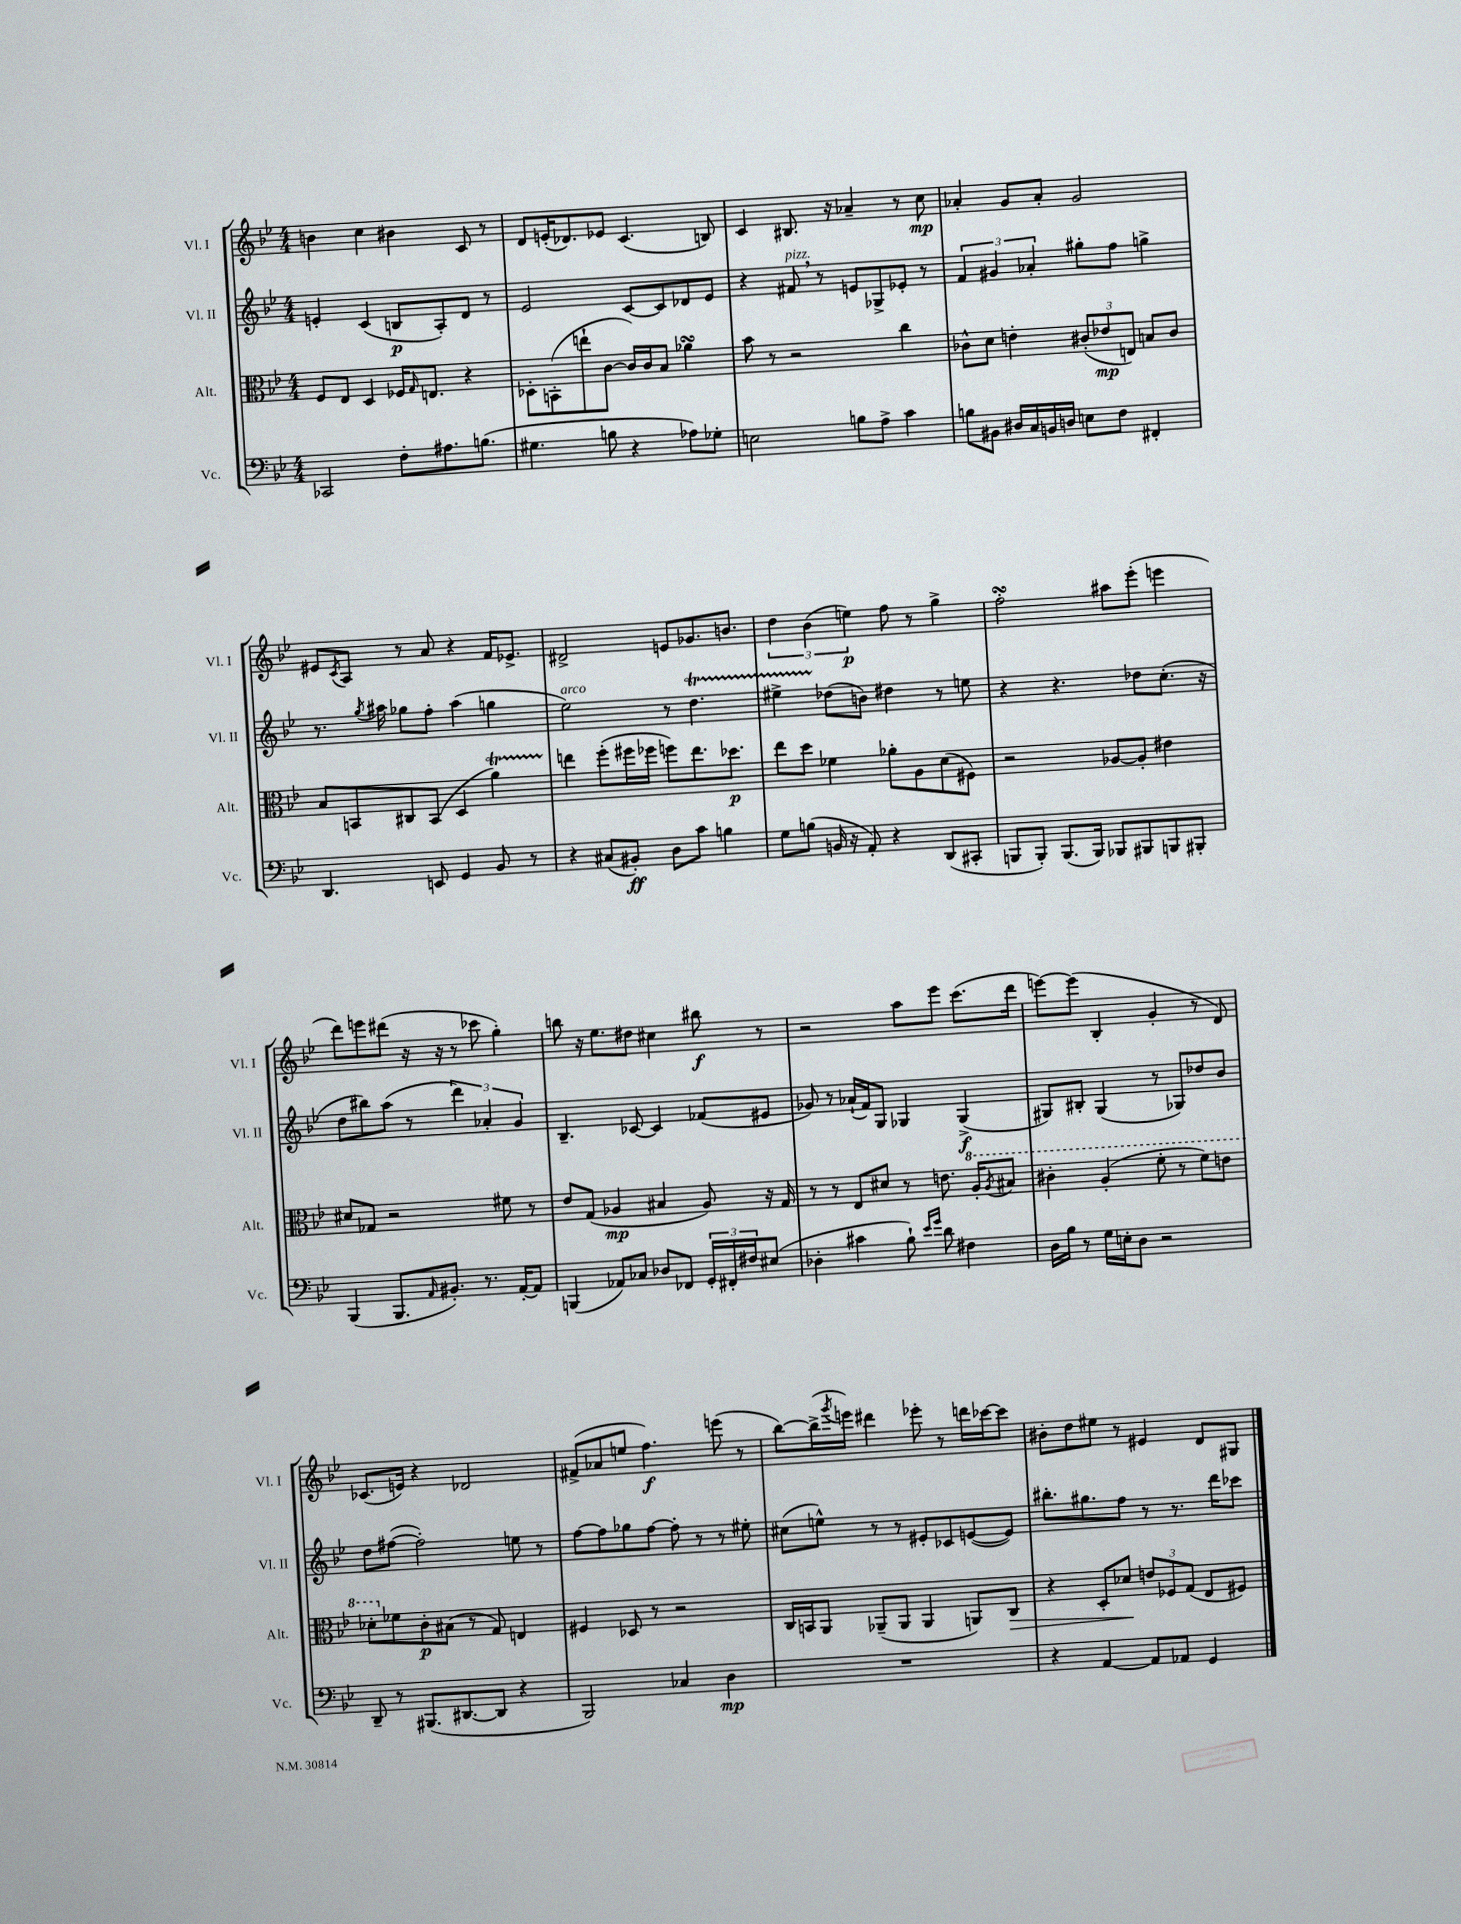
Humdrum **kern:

**kern	**dynam	**kern	**dynam	**kern	**dynam	**kern	**dynam
*part4	*part4	*part3	*part3	*part2	*part2	*part1	*part1
*staff4	*staff4	*staff3	*staff3	*staff2	*staff2	*staff1	*staff1
*I"Vc.	*	*I"Alt.	*	*I"Vl. II	*	*I"Vl. I	*
*I'Vc.	*	*I'Alt.	*	*I'Vl. II	*	*I'Vl. I	*
*clefF4	*	*clefC3	*	*clefG2	*	*clefG2	*
*k[b-e-]	*	*k[b-e-]	*	*k[b-e-]	*	*k[b-e-]	*
*M4/4	*	*M4/4	*	*M4/4	*	*M4/4	*
=99	=99	=99	=99	=99	=99	=99	=99
2CC-X/	.	8F/L	.	4en'/	.	4bn\	.
.	.	8E-/J	.	.	.	.	.
.	.	4D/	.	(4c/	.	4cc\	.
8F'\L	.	16F-X/KL	.	8Bn/L	p	4b#X\	.
.	.	16qqG/	.	.	.	.	.
.	.	8.En/J	.	.	.	.	.
8.A#X\	.	.	.	8A'/)	.	.	.
.	.	4r	.	8d/J	.	8c/	.
(8.Bn\J	.	.	.	.	.	.	.
.	.	.	.	8r	.	8r	.
=100	=100	=100	=100	=100	=100	=100	=100
4.G#X\	.	8D-X'\L	.	2e-/	.	8d/L	.
.	.	(8BBn'\	.	.	.	(16en'/K	.
.	.	.	.	.	.	8.d-X/)	.
.	.	8een`\	.	.	.	.	.
8Bn\	.	[8c\J	.	.	.	8e-X/J	.
4r	.	16c/LL])	.	[8c/L	.	(4.c/	.
.	.	16c/J	.	.	.	.	.
.	.	8B-/J	.	8c/]	.	.	.
8A-X\L)	.	4a-XsSSs\	.	8d-X/	.	.	.
8G-X'\J	.	.	.	8e-/J	.	8Bn/)	.
=101	=101	=101	=101	=101	=101	=101	=101
2En\	.	8b-\	.	4r	.	4c/	.
.	.	8r	.	.	.	.	.
!	!	!	!	!LO:TX:a:i:t=pizz.	!	!	!
.	.	2r	.	8f#X,/	.	8.B#X/	.
.	.	.	.	8r	.	.	.
.	.	.	.	.	.	16r	.
8Bn\L	.	.	.	8en/L	.	4a-X~/	.
8A^\J	.	.	.	8G-X^/	.	.	.
4c\	.	4cc\	.	8e-X'/J	.	8r	.
.	.	.	.	8r	.	8cc\	mp
=102	=102	=102	=102	=102	=102	=102	=102
8Bn\L	.	8c-X^^\L	.	6f/	.	4a-X'/	.
8BB#X\J	.	8d\J	.	.	.	.	.
.	.	.	.	6g#X/	.	.	.
16D#X/LL	.	4en'\	.	.	.	8g/L	.
16C/	.	.	.	.	.	.	.
.	.	.	.	6a-X'/	.	.	.
16BBn/	.	.	.	.	.	8a-'/J	.
16Dn/JJ	.	.	.	.	.	.	.
8En\L	.	(12c#X'/L	.	8gg#X'\L	.	2g/	.
.	.	12e-X/	mp	.	.	.	.
8F\J	.	.	.	8ff\J	.	.	.
.	.	12En/J)	.	.	.	.	.
4FF#X'/	.	8Bn/L	.	4ggn^\	.	.	.
.	.	8c#/J	.	.	.	.	.
!!LO:LB:g=z
=103	=103	=103	=103	=103	=103	=103	=103
4.DD/	.	8B-/L	.	8.r	.	8e#X/L	.
.	.	.	.	.	.	8qc/	.
.	.	8BBn/	.	.	.	8A/J	.
.	.	.	.	8qgg/	.	.	.
.	.	.	.	16aa#X\	.	.	.
.	.	8C#X/	.	8gg-X\L	.	8r	.
8EEn/	.	(8BB/J	.	8ff'\J	.	8a/	.
4GG/	.	4D/	.	(4aa#\	.	4r	.
8BB-/	.	4at\)	.	4ggn\	.	16f/KL	.
.	.	.	.	.	.	8.e-X^/J	.
8r	.	.	.	.	.	.	.
=104	=104	=104	=104	=104	=104	=104	=104
!	!	!	!	!LO:TX:a:i:t=arco	!	!	!
4r	.	4een\	.	2ee-\)	.	2d#X^/	.
(8C#X/L	.	(8ff'\L	.	.	.	.	.
8BB#X'/J)	ff	16ff#X\L	.	.	.	.	.
.	.	16ff-X\JJ	.	.	.	.	.
8D\L	.	8ffn\L)	.	8r	.	8en/L	.
8c\J	.	8.ee\	.	4.ddt\	.	8.g-X/	.
4Bn\	.	.	.	.	.	.	.
.	.	8.dd-X\J	p	.	.	8.bn/J	.
=105	=105	=105	=105	=105	=105	=105	=105
8G\L	.	8ee-\L	.	4ee#XTTT^\	.	6dd\	.
(8Bn\J	.	8dd\J	.	.	.	.	.
.	.	.	.	.	.	(6b-\	.
16BBn/	.	4f-X\	.	(8dd-X\L	.	.	.
16r	.	.	.	.	.	.	.
.	.	.	.	.	.	6een\)	p
8AA'/)	.	.	.	8bn\J)	.	.	.
4r	.	8a-X'\L	.	4dd#X\	.	8ff\	.
.	.	8A\	.	.	.	8r	.
(8DD/L	.	(8d\	.	8r	.	4gg^\	.
8CC#X'/J	.	8F#X\J)	.	8een\	.	.	.
=106	=106	=106	=106	=106	=106	=106	=106
8BBBn/L	.	2r	.	4r	.	2ffsSSS'\	.
8BBB'/J)	.	.	.	.	.	.	.
(8.BBB/L	.	.	.	4.r	.	.	.
16BBB/Jk)	.	.	.	.	.	.	.
8BBB-X/L	.	[8A-X/L	.	.	.	8aa#X\L	.
8BBB#X/	.	8A-'/J]	.	8dd-X\L	.	(8eee-'\J	.
8BBBn/	.	4e#X\	.	(8.cc'\J	.	4eeen\	.
8BBB#X'/J	.	.	.	.	.	.	.
.	.	.	.	16r	.	.	.
!!LO:LB:g=z
=107	=107	=107	=107	=107	=107	=107	=107
(4BBB-/	.	8d#X/L	.	8dd\L	.	8ddd\L)	.
.	.	8G-X/J	.	8bb#X\)	.	8eeen\	.
8.BBB-/L	.	2r	.	(8aa\J	.	(8ddd#X\J	.
.	.	.	.	8r	.	16r	.
16qqAA/	.	.	.	.	.	.	.
8.BB#X'/J)	.	.	.	.	.	16r	.
.	.	.	.	6ddd\)	.	8r	.
8.r	.	.	.	.	.	8ccc-X\	.
.	.	.	.	6a-X'/	.	.	.
.	.	8f#X\	.	.	.	4gg'\)	.
[16AA'/KL	.	.	.	.	.	.	.
.	.	.	.	6g/	.	.	.
8AA/J]	.	8r	.	.	.	.	.
=108	=108	=108	=108	=108	=108	=108	=108
(4BBBn/	.	8e-/L	.	4.B-~/	.	8bbn\	.
.	.	(8G/J	.	.	.	16r	.
.	.	.	.	.	.	8.ee-\L	.
8AA-X/L)	.	4A-X/	mp	.	.	.	.
8C-X/J	.	.	.	[8c-X/	.	8dd#X\J	.
8D-X/L	.	4B#X/	.	4c-/]	.	4cc#X\	.
8FF-X/J	.	.	.	.	.	.	.
24GG'/LL	.	8A-/)	.	(8f-X/L	.	8bb#X\	f
24FF#X'/	.	.	.	.	.	.	.
24F#X/J	.	.	.	.	.	.	.
(8E#X/J	.	16r	.	8e#X/J	.	8r	.
.	.	16G/	.	.	.	.	.
=109	=109	=109	=109	=109	=109	=109	=109
4D-X'\	.	8r	.	8g-X/)	.	2r	.
.	.	8r	.	8r	.	.	.
4c#X\	.	8E-/L	.	(16a-X`/LL	.	.	.
.	.	.	.	16f/J)	.	.	.
.	.	8d#X/J	.	8G/J	.	.	.
8B-`\)	.	8r	.	4G-X/	.	8aa\L	.
16qqe-/LL	.	.	.	.	.	.	.
16qqg/JJ	.	.	.	.	.	.	.
8d\	.	8.en\	.	.	.	8eee-\J	.
4F#X\	.	.	.	(4G-^/	f	(8.ccc\L	.
*	*	*8va	*	*	*	*	*
.	.	16a'/KL	.	.	.	.	.
.	.	8qa/	.	.	.	.	.
.	.	8b#X/J	.	.	.	.	.
.	.	.	.	.	.	16ddd\Jk	.
=110	=110	=110	=110	=110	=110	=110	=110
16D\LL	.	4cc#X'\	.	8G#X/L)	.	[8eeen\L)	.
16B-\JJ	.	.	.	.	.	.	.
8r	.	.	.	8B#X'/J	.	(8eee\J]	.
16G\LL	.	(4a'/	.	(4G#/	.	4B-'/	.
16En'\J	.	.	.	.	.	.	.
8D\J	.	.	.	.	.	.	.
2r	.	8ff'\	.	8r	.	4g'/	.
.	.	8r	.	8G-X/L)	.	.	.
.	.	8ff\L)	.	8dd-X/	.	8r	.
.	.	8een\J	.	8b-/J	.	8d/)	.
!!LO:LB:g=z
=111	=111	=111	=111	=111	=111	=111	=111
8DD~/	.	8dd-X'\L	.	8dd\L	.	(8.c-X/L	.
*	*	*X8va	*	*	*	*	*
8r	.	8f-X\	.	([8ff#X\J	.	.	.
.	.	.	.	.	.	16en/Jk)	.
(8.BBB#X/L	.	8c'\	p	2ff#'\])	.	4r	.
.	.	(8B#X\J	.	.	.	.	.
[8.DD#X/	.	.	.	.	.	.	.
.	.	8r	.	.	.	2d-X/	.
8DD#/J]	.	8G/)	.	.	.	.	.
4r	.	4En/	.	8een\	.	.	.
.	.	.	.	8r	.	.	.
=112	=112	=112	=112	=112	=112	=112	=112
2BBB-/)	.	4F#X/	.	[8ff\L	.	(8f#X^/L	.
.	.	.	.	8ff\]	.	8a-X/	.
.	.	8D-X/	.	8gg-X\	.	8een/J	.
.	.	8r	.	[8ff\J	.	4.ff\)	f
4C-X/	.	2r	.	8ff'\]	.	.	.
.	.	.	.	8r	.	.	.
4D\	mp	.	.	8r	.	(8eeen\	.
.	.	.	.	8ee#X'\	.	8r	.
=113	=113	=113	=113	=113	=113	=113	=113
1r	.	16C/LL	.	(8cc#X\L	.	[8bb-\L)	.
.	.	16BBn/J	.	.	.	.	.
.	.	8AA/J	.	8een^^\J)	.	(16bb-^\L]	.
.	.	.	.	.	.	8qggg/	.
.	.	.	.	.	.	16eeen\JJ)	.
.	.	(8AA-X~/L	.	8r	.	4ddd#X\	.
.	.	8AA-/J	.	8r	.	.	.
.	.	4AA-/	.	8e#X'/L	.	8eee-X'\	.
.	.	.	.	8c-X/	.	8r	.
.	.	8AAn/L)	.	([8en/	.	16dddn\LL	.
.	.	.	.	.	.	[16ccc-X\J	.
!	!	!	!LO:HP:b	!	!	!	!
.	.	8C/J	>	8e/J])	.	8ccc-\J]	.
=114	=114	=114	=114	=114	=114	=114	=114
4r	.	4r	.	8.bb#X'\L	.	8b#X'\L	.
.	.	.	.	.	.	8dd\	.
.	.	.	.	8.gg#X\	.	.	.
[4AA/	.	8D'/L	.	.	.	8ee#X\J	.
.	.	8d-X/J	.	8ff\J	.	8r	.
8AA/L]	.	12en/L	]	8r	.	4e#X/	.
.	.	12F-X/	.	.	.	.	.
8AA-X/J	.	.	.	8.r	.	.	.
.	.	(12G/J	.	.	.	.	.
4GG/	.	8E-/L	.	.	.	8d/L	.
.	.	.	.	16ddd\KL	.	.	.
.	.	8F#X/J)	.	8ccc-X\J	.	8G#X/J	.
==	==	==	==	==	==	==	==
*-	*-	*-	*-	*-	*-	*-	*-
